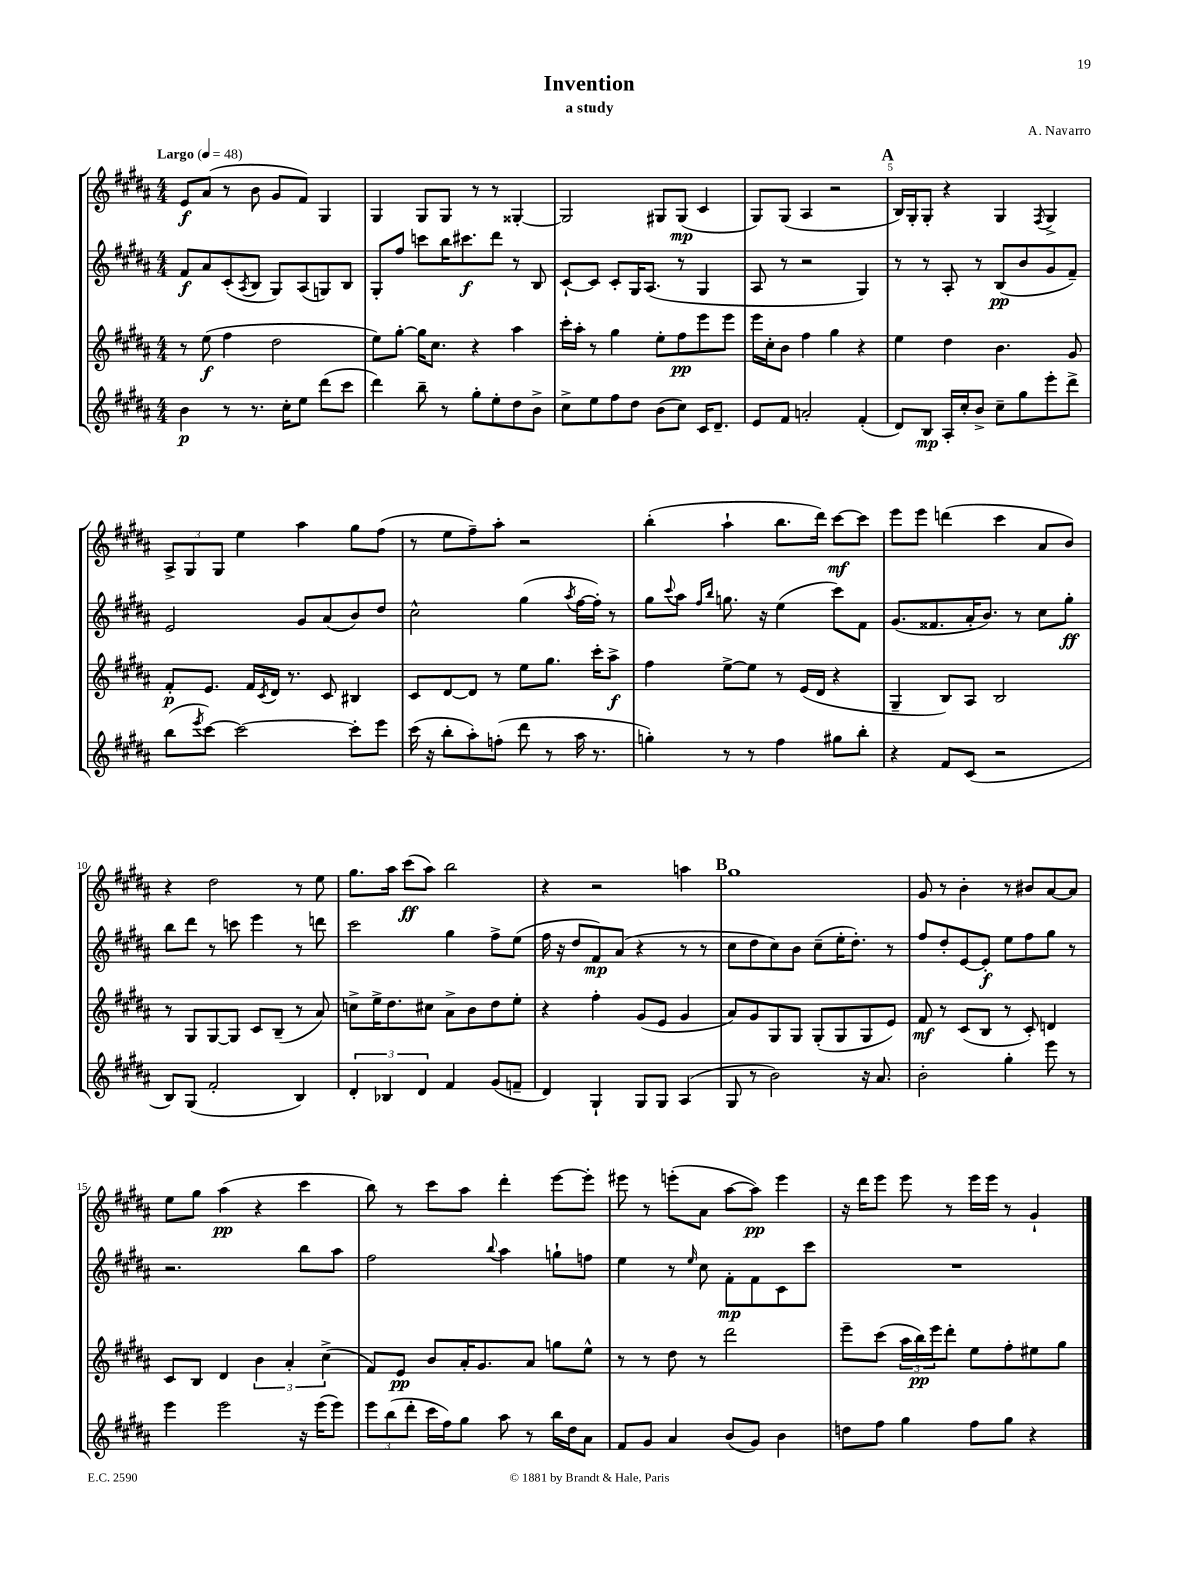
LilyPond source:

\header { title = "Invention" composer = "A. Navarro" subtitle = "a study" }
<<
\new StaffGroup <<
\new Staff = "s0" {
    \clef treble \key b \major \numericTimeSignature \time 4/4 \tempo "Largo" 4 = 48
    e'8\f ais'8( r8 b'8 gis'8 fis'8) gis4 |
    gis4 gis8 gis8 r8 r8 gisis4~-. |
    gisis2 gis8 gis8\mp( cis'4 |
    gis8) gis8( ais4 r2 |
    \mark \markup { \bold "A" } b16) gis16-. gis8-. r4 gis4 \acciaccatura { fis8 } gis4-> |
    \tuplet 3/2 { ais8-> gis8 gis8 } e''4 ais''4 gis''8 fis''8( |
    r8 e''8 fis''8--) ais''8-. r2 |
    b''4-.( ais''4-! b''8. dis'''16) cis'''8~\mf cis'''8 |
    e'''8 e'''8 d'''4( cis'''4 ais'8 b'8) |
    r4 dis''2 r8 e''8 |
    gis''8. ais''16 cis'''8\ff( ais''8) b''2 |
    r4 r2 a''4 |
    \mark \markup { \bold "B" } gis''1 |
    gis'8 r8 b'4-. r8 bis'8 ais'8~ ais'8 |
    e''8 gis''8 ais''4\pp( r4 cis'''4 |
    b''8) r8 cis'''8 ais''8 dis'''4-. e'''8~ e'''8-. |
    eis'''8 r8 e'''8-.( ais'8 ais''8~ ais''8\pp) e'''4 |
    r16 dis'''16 e'''8 e'''8 r8 e'''16 e'''16 r8 gis'4-! \bar "|." |
}
\new Staff = "s1" {
    \clef treble \key b \major \numericTimeSignature \time 4/4
    fis'8\f ais'8 cis'8-.( \acciaccatura { ais8 } b8 gis8) ais8( g8) b8 |
    gis8-. fis''8 c'''8 b''16 cis'''8.\f dis'''8 r8 b8 |
    cis'8~-! cis'8 cis'8-. gis16 ais8.( r8 gis4 |
    ais8 r8 r2 gis4) |
    \mark \markup { \bold "A" } r8 r8 ais8-. r8 b8\pp( b'8 gis'8 fis'8--) |
    e'2 gis'8 ais'8( b'8) dis''8 |
    cis''2-^ gis''4( \acciaccatura { ais''8 } fis''16~ fis''16-.) r8 |
    gis''8 \appoggiatura { cis'''8 } ais''8 \grace { fis''16 b''16 } g''8. r16 e''4( cis'''8) fis'8 |
    gis'8.( fisis'8. ais'16-. b'8.) r8 cis''8 gis''8-.\ff |
    b''8 dis'''8 r8 c'''8 e'''4 r8 d'''8 |
    cis'''2 gis''4 fis''8-> e''8( |
    fis''16 r16 dis''8 fis'8\mp) ais'8( r4 r8 r8 |
    \mark \markup { \bold "B" } cis''8 dis''8 cis''8) b'8 cis''8--( e''16-. dis''8.-.) r8 |
    fis''8 dis''8-. e'8~ e'8-.\f e''8 fis''8 gis''8 r8 |
    r2. b''8 ais''8 |
    fis''2 \appoggiatura { b''8 } ais''4 g''8-! f''8 |
    e''4 r8 \grace { e''16 } cis''8 fis'8-.\mp fis'8 cis'8 cis'''8 |
    R1 \bar "|." |
}
\new Staff = "s2" {
    \clef treble \key b \major \numericTimeSignature \time 4/4
    r8 e''8\f( fis''4 dis''2 |
    e''8) gis''8~-. gis''16 cis''8. r4 ais''4 |
    cis'''16-. ais''16-. r8 gis''4 e''8-. fis''8\pp e'''8 e'''8 |
    e'''16 cis''16-. b'8 fis''4 gis''4 r4 |
    \mark \markup { \bold "A" } e''4 dis''4 b'4. gis'8 |
    fis'8-.\p e'8. fis'16 \acciaccatura { cis'8 } dis'16 r8. cis'8 bis4 |
    cis'8 dis'8~ dis'8 r8 e''8 gis''8. cis'''16-. ais''8->\f |
    fis''4 e''8~-> e''8 r8 e'16( dis'16 r4 |
    gis4-- b8) ais8 b2 |
    r8 gis8 gis8~ gis8 cis'8 b8--( r8 ais'8) |
    c''8-> e''16-> dis''8. cis''8 ais'8-> b'8 dis''8 e''8-. |
    r4 fis''4-. gis'8( e'8 gis'4 |
    \mark \markup { \bold "B" } ais'8) gis'8 gis8 gis8 gis8-.( gis8 gis8 e'8) |
    fis'8\mf r8 cis'8( b8 r8 cis'8-.) d'4 |
    cis'8 b8 dis'4 \tuplet 3/2 { b'4 ais'4-. cis''4->( } |
    fis'8) e'8\pp b'8 ais'16-. gis'8. ais'8 g''8 e''8-^ |
    r8 r8 dis''8 r8 dis'''2 |
    e'''8-- cis'''8( \tuplet 3/2 { ais''16 b''16\pp) e'''16 } dis'''8-. e''8 fis''8-. eis''8 gis''8 \bar "|." |
}
\new Staff = "s3" {
    \clef treble \key b \major \numericTimeSignature \time 4/4
    b'4\p r8 r8. cis''16-. e''8 dis'''8( cis'''8 |
    dis'''4) b''8-- r8 gis''8-. e''8-. dis''8 b'8-> |
    cis''8-> e''8 fis''8 dis''8 b'8( cis''8) cis'16 dis'8.-- |
    e'8 fis'8 a'2-. fis'4-.( |
    \mark \markup { \bold "A" } dis'8) b8\mp ais16-. cis''16-. b'8-> cis''8-- gis''8 e'''8-. dis'''8-> |
    b''8( \acciaccatura { e'''8 } cis'''8~) cis'''2~ cis'''8-. e'''8 |
    cis'''16( r16 b''8-. ais''8-.) f''8-.( dis'''8 r8 ais''16 r8. |
    g''4-.) r8 r8 fis''4 gis''8 b''8-. |
    r4 fis'8 cis'8( r2 |
    b8) gis8( fis'2-. b4) |
    \tuplet 3/2 { dis'4-. bes4 dis'4 } fis'4 gis'8( f'8-- |
    dis'4) gis4-! gis8 gis8 ais4( |
    \mark \markup { \bold "B" } gis8 r8 b'2) r16 ais'8. |
    b'2-. gis''4-. e'''8 r8 |
    e'''4 e'''2 r16 e'''16( e'''8) |
    \tuplet 3/2 { e'''8 b''8( dis'''8-. } cis'''16 fis''16) gis''8 ais''8 r8 b''16 dis''16 ais'8 |
    fis'8 gis'8 ais'4 b'8( gis'8) b'4 |
    d''8 fis''8 gis''4 fis''8 gis''8 r4 \bar "|." |
}
>>
>>
\layout { \context { \Score \override BarNumber.break-visibility = ##(#f #t #t) barNumberVisibility = #(every-nth-bar-number-visible 5) } }
